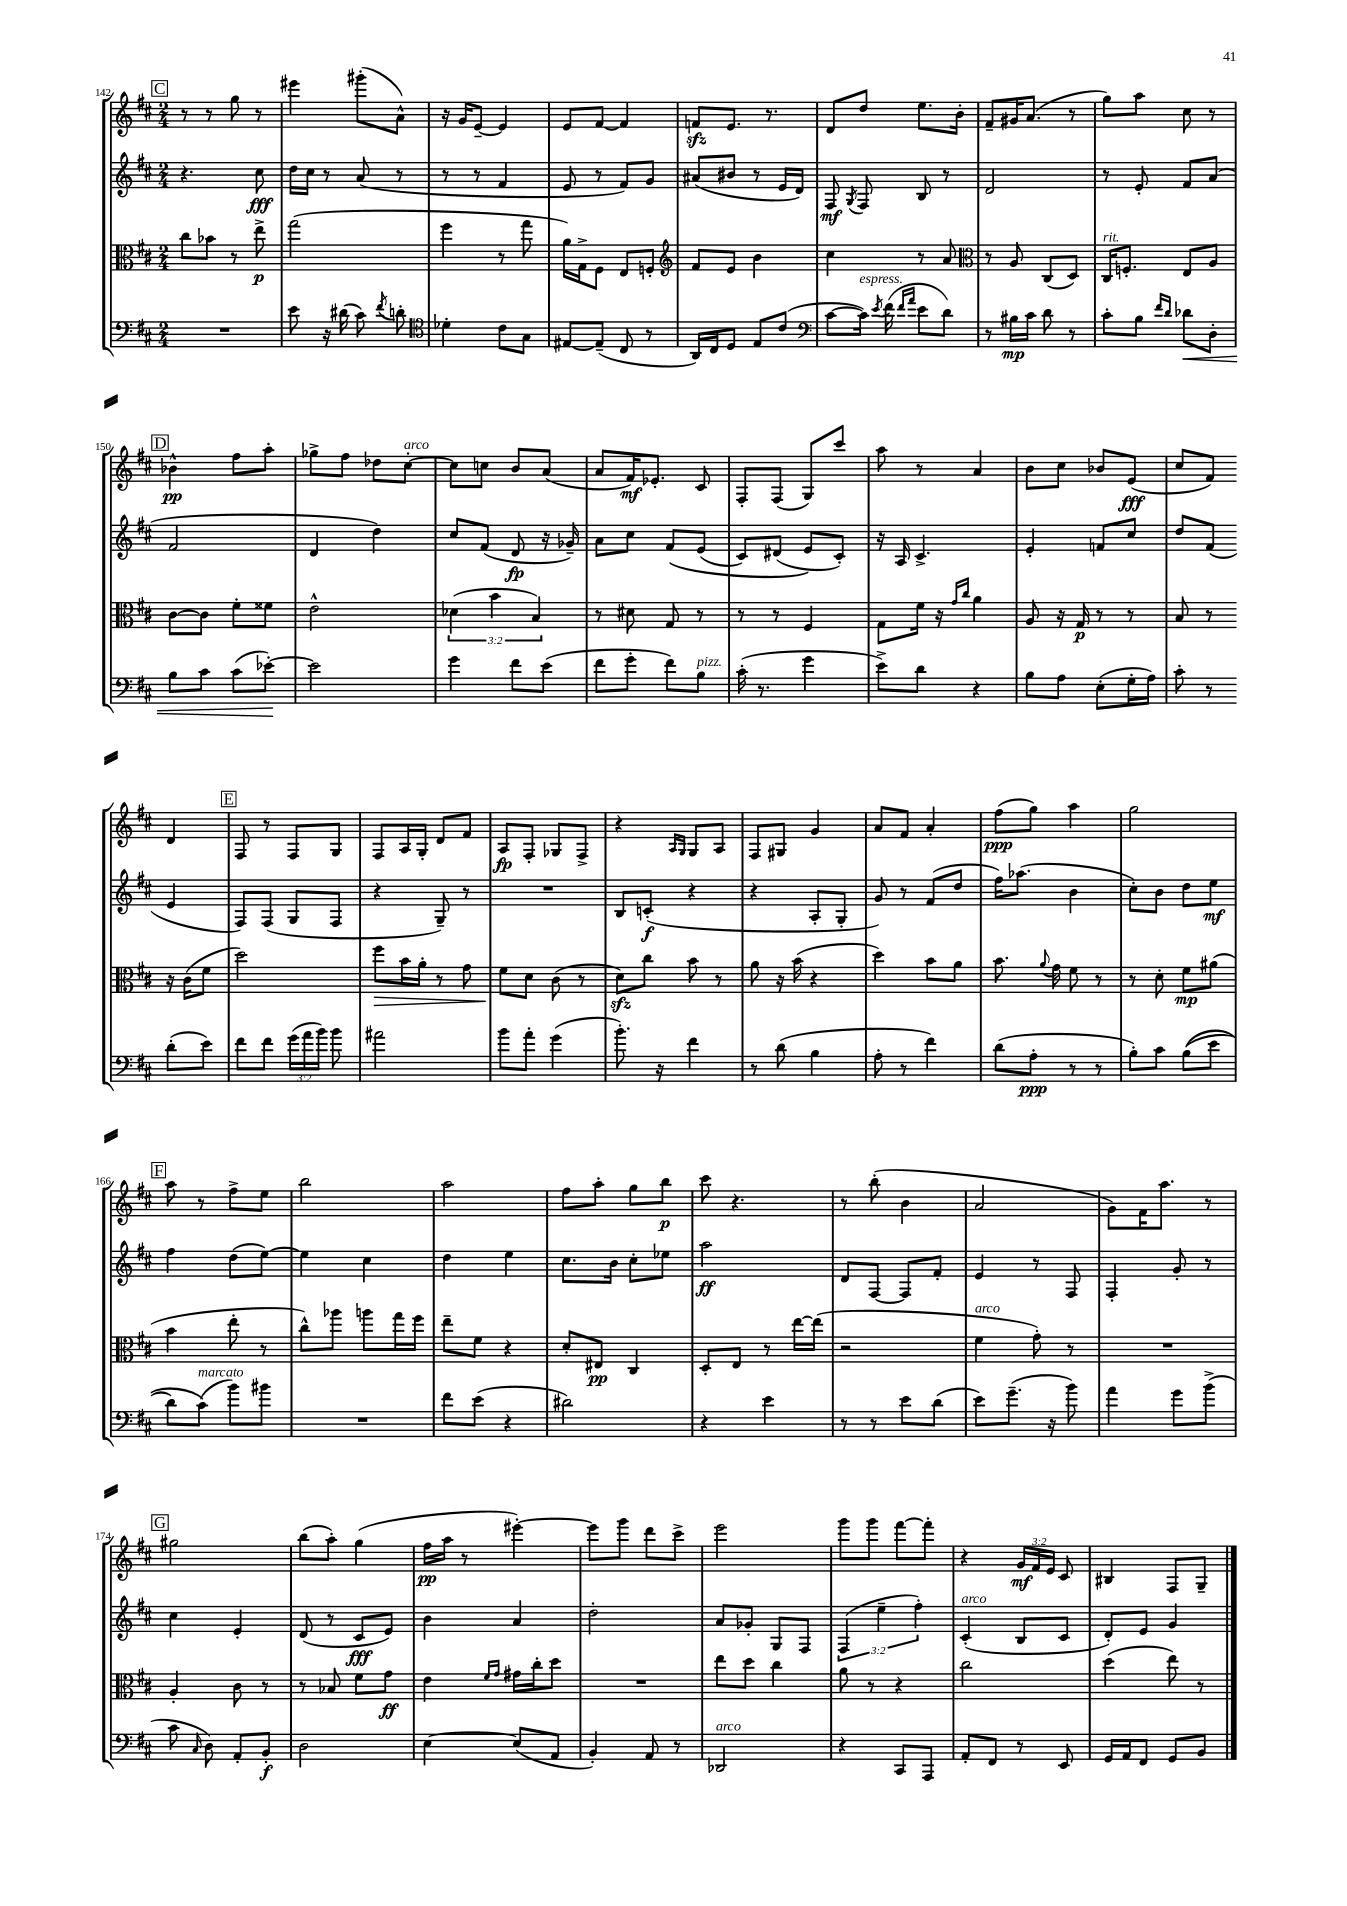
<<
\new StaffGroup <<
\new Staff = "s0" {
    \clef treble \key d \major \numericTimeSignature \time 2/4 \override Staff.TupletNumber.text = #tuplet-number::calc-fraction-text
    \autoBeamOff \mark \markup { \box "C" } r8 r8 g''8 r8 |
    eis'''4 gis'''8[-.( a'8]-^) |
    r16 g'16[ e'8]~-- e'4 |
    e'8[ fis'8]~ fis'4 |
    f'8[\sfz e'8.] r8. |
    d'8[ d''8] e''8.[ b'16]-. |
    fis'8[-- gis'16 a'8.]( r8 |
    g''8[) a''8] cis''8 r8 |
    \mark \markup { \box "D" } bes'4-^\pp fis''8[ a''8]-. |
    ges''8[-> fis''8] des''8[ cis''8]~-.^\markup { \italic "arco" } |
    cis''8[ c''8] b'8[ a'8]( |
    a'8[ fis'16\mf) ees'8.]-. cis'8 |
    fis8[-. fis8]( g8[) cis'''8] |
    a''8 r8 a'4 |
    b'8[ cis''8] bes'8[ e'8]\fff( |
    cis''8[ fis'8]) d'4 |
    \mark \markup { \box "E" } fis8 r8 fis8[ g8] |
    fis8[ a16 g16]-. d'8[ fis'8] |
    a8[\fp fis8]-. ges8[ fis8]-> |
    r4 \grace { a16[ g16] } g8[ a8] |
    fis8[ gis8] g'4 |
    a'8[ fis'8] a'4-. |
    fis''8[\ppp( g''8]) a''4 |
    g''2 |
    \mark \markup { \box "F" } a''8 r8 fis''8[-> e''8] |
    b''2 |
    a''2 |
    fis''8[ a''8]-. g''8[ b''8]\p |
    cis'''8 r4. |
    r8 b''8-.( b'4 |
    a'2 |
    g'8[) fis'16 a''8.] r8 |
    \mark \markup { \box "G" } gis''2 |
    b''8[( a''8]-.) g''4( |
    fis''16[\pp a''16] r8 eis'''4~-.) |
    eis'''8[ g'''8] d'''8[ cis'''8]-> |
    e'''2 |
    g'''8[ g'''8] fis'''8[~ fis'''8]-. |
    r4 \tuplet 3/2 { g'16[\mf fis'16 e'16] } cis'8 |
    bis4 fis8[ g8]-- \bar "|." |
}
\new Staff = "s1" {
    \clef treble \key d \major \numericTimeSignature \time 2/4 \override Staff.TupletNumber.text = #tuplet-number::calc-fraction-text
    \autoBeamOff \mark \markup { \box "C" } r4. cis''8\fff |
    d''16[ cis''16] r8 a'8( r8 |
    r8 r8 fis'4 |
    e'8 r8 fis'8[) g'8] |
    ais'8[( bis'8] r8 e'16[ d'16]) |
    fis8\mf \acciaccatura { g8 } fis8 b8 r8 |
    d'2 |
    r8 e'8-. fis'8[ a'8]( |
    \mark \markup { \box "D" } fis'2 |
    d'4 d''4) |
    cis''8[ fis'8]( d'8\fp r16 ges'16--) |
    a'8[ cis''8] fis'8[\( e'8]( |
    cis'8[) dis'8]( e'8[\) cis'8]-.) |
    r16 a16 cis'4.-> |
    e'4-. f'8[ cis''8] |
    d''8[ fis'8]( e'4 |
    \mark \markup { \box "E" } fis8[) fis8]( g8[ fis8] |
    r4 g8--) r8 |
    R2 |
    b8[ c'8]-.\f( r4 |
    r4 a8[-. g8]-. |
    g'8) r8 fis'8[( d''8] |
    fis''16[) aes''8.]( b'4 |
    cis''8[-.) b'8] d''8[ e''8]\mf |
    \mark \markup { \box "F" } fis''4 d''8[( e''8]~) |
    e''4 cis''4 |
    d''4 e''4 |
    cis''8.[ b'16] cis''8[-. ees''8] |
    a''2\ff |
    d'8[ fis8]~ fis8[ fis'8]-. |
    e'4 r8 fis8 |
    fis4-. g'8-. r8 |
    \mark \markup { \box "G" } cis''4 e'4-. |
    d'8( r8 cis'8[\fff e'8]) |
    b'4 a'4 |
    d''2-. |
    a'8[ ges'8]-. g8[ fis8] |
    \tuplet 3/2 { fis4( e''4-- fis''4-.) } |
    cis'4-.^\markup { \italic "arco" }( b8[ cis'8] |
    d'8[-.) e'8] g'4 \bar "|." |
}
\new Staff = "s2" {
    \clef alto \key d \major \numericTimeSignature \time 2/4 \override Staff.TupletNumber.text = #tuplet-number::calc-fraction-text
    \autoBeamOff \mark \markup { \box "C" } cis''8[ bes'8] r8 e''8->\p |
    g''2( |
    fis''4 r8 g''8 |
    a'16[) g16-> fis8] e8[ f8]-. |
    \clef treble fis'8[ e'8] b'4 |
    cis''4 r8 a'8 |
    \clef alto r8 a8 cis8[( d8]) |
    cis16[^\markup { \italic "rit." } f8.]-. e8[ a8] |
    \mark \markup { \box "D" } cis'8[~ cis'8] fis'8[-. fisis'8] |
    e'2-^ |
    \tuplet 3/2 { des'4( b'4 b4) } |
    r8 dis'8 g8 r8 |
    r8 r8 fis4 |
    g8[ fis'16] r16 \grace { g'16[ cis''16] } a'4 |
    a8 r16 g16\p r8 r8 |
    b8 r8 r16 cis'16[( fis'8] |
    \mark \markup { \box "E" } d''2) |
    fis''8[\> b'16 a'16]-. r8 g'8 |
    fis'8[\! d'8] cis'8( r8 |
    d'8[\sfz) cis''8] b'8 r8 |
    a'8 r16 b'16( r4 |
    d''4) b'8[ a'8] |
    b'8. \appoggiatura { a'8 } g'16 fis'8 r8 |
    r8 d'8-. fis'8[\mp ais'8]( |
    \mark \markup { \box "F" } b'4 e''8-. r8 |
    cis''8[-^) aes''8] a''8[ g''16 fis''16] |
    e''8[-- fis'8] r4 |
    d'8[-. eis8]\pp cis4 |
    d8[-. e8] r8 e''16[~ e''16]( |
    r2 |
    fis'4^\markup { \italic "arco" } g'8-.) r8 |
    R2 |
    \mark \markup { \box "G" } a4-. cis'8 r8 |
    r8 bes8 fis'8[ g'8]\ff |
    e'4 \grace { fis'16[ g'16] } gis'16[ cis''16-. d''8] |
    R2 |
    e''8[ d''8] cis''4 |
    a'8 r8 r4 |
    cis''2 |
    d''4( e''8) r8 \bar "|." |
}
\new Staff = "s3" {
    \clef bass \key d \major \numericTimeSignature \time 2/4 \override Staff.TupletNumber.text = #tuplet-number::calc-fraction-text
    \autoBeamOff \mark \markup { \box "C" } R2 |
    e'8 r16 dis'16( cis'8) \acciaccatura { fis'8 } d'8-. |
    \clef tenor des'4-. cis'8[ g8] |
    eis8[~ eis8]--( cis8 r8 |
    a,16[) cis16 d8] e8[ cis'8]( |
    \clef bass cis'8[~ cis'16]^\markup { \italic "espress." }) \acciaccatura { e'8 } fis'16( \grace { fis'16[ a'16] } e'8[ d'8]) |
    r8 bis16[\mp cis'16] d'8 r8 |
    cis'8[-. b8] \grace { fis'16[ d'16] } des'8[\< d8]-. |
    \mark \markup { \box "D" } b8[ cis'8] cis'8[( ees'8]~-.\!) |
    ees'2 |
    g'4 fis'8[ e'8]( |
    fis'8[ g'8]-. fis'8[) b8]^\markup { \italic "pizz." } |
    cis'16-.( r8. g'4 |
    e'8[->) d'8] r4 |
    b8[ a8] e8[-.( g16-. a16]) |
    cis'8-. r8 d'8[-.( e'8]) |
    \mark \markup { \box "E" } fis'8[ fis'8] \tuplet 3/2 { g'16[( a'16 b'16]) } b'8 |
    ais'2 |
    b'8[ a'8]-. g'4( |
    b'8.-.) r16 fis'4 |
    r8 d'8( b4 |
    a8-. r8 fis'4) |
    d'8[( a8]-.\ppp r8 r8 |
    b8[-.) cis'8] b8[(\( e'8] |
    \mark \markup { \box "F" } d'8[) cis'8]^\markup { \italic "marcato" }(\) b'8[) bis'8] |
    R2 |
    fis'8[ e'8]( r4 |
    dis'2) |
    r4 e'4 |
    r8 r8 e'8[ d'8]( |
    e'8[) g'8.]--( r16 b'8) |
    a'4 g'8[ b'8]->( |
    \mark \markup { \box "G" } cis'8 \grace { cis16 } d8) a,8[-. b,8]-.\f |
    d2 |
    e4~ e8[( a,8] |
    b,4-.) a,8 r8 |
    des,2^\markup { \italic "arco" } |
    r4 cis,8[ a,,8] |
    a,8[-. fis,8] r8 e,8 |
    g,16[ a,16 fis,8] g,8[ b,8] \bar "|." |
}
>>
>>
\layout { \context { \Score currentBarNumber = #142 } }
